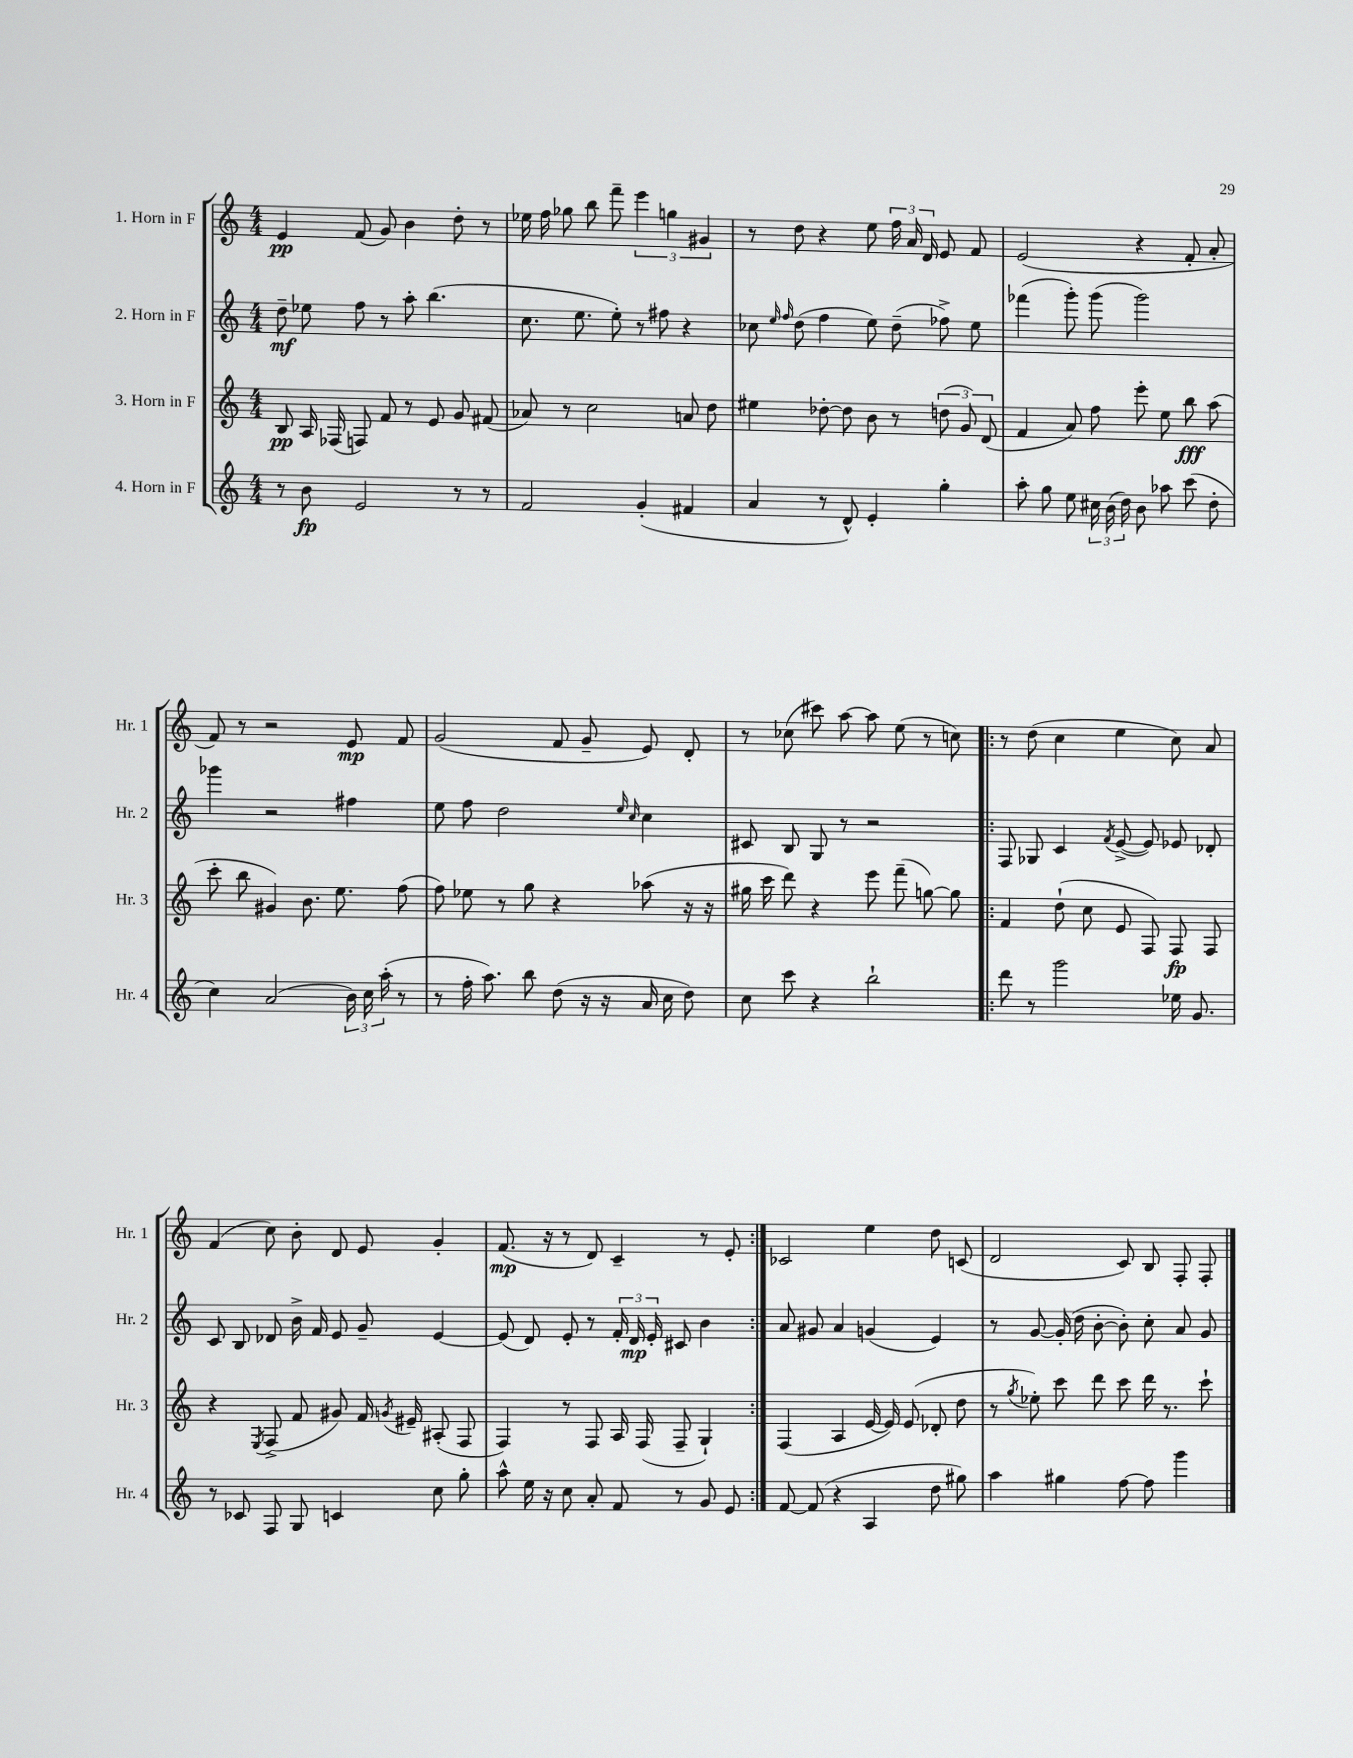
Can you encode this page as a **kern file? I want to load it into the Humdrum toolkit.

**kern	**kern	**kern	**kern
*staff4	*staff3	*staff2	*staff1
*clefG2	*clefG2	*clefG2	*clefG2
*k[]	*k[]	*k[]	*k[]
*M4/4	*M4/4	*M4/4	*M4/4
8r	8B	8dd~	4e
8b	16A	8ee-	.
.	(16F-	.	.
2e	8F)	8ff	(8f
.	8f	8r	8g)
.	8r	8aa'	4b
.	8e	(4.bb	.
8r	8g	.	8dd'
8r	(8f#	.	8r
=	=	=	=
2f	8a-)	8.cc	16ee-
.	.	.	16ff
.	8r	.	8gg-
.	.	8.ee	.
.	2cc	.	8bb
.	.	8ee')	8fff~
(4g'	.	8r	6eee
.	.	8ff#	.
.	.	.	6gg
4f#	8a	4r	.
.	.	.	6g#
.	8dd	.	.
=	=	=	=
4a	4ee#	8cc-	8r
.	.	16qqee	.
.	.	16qqff	.
.	.	(8dd	8dd
8r	[8dd-'	4ff	4r
8d^^)	8dd-]	.	.
4e'	8b	8ee)	8ee
.	8r	(8dd~	24ff
.	.	.	24a
.	.	.	24d
4gg'	(12dd	8ff-^)	8e
.	12g)	.	.
.	.	8ee	8f
.	(12d	.	.
=	=	=	=
8aa'	4f	(4fff-	(2e
8gg	.	.	.
8ee	8a)	8ggg')	.
24cc#	8ff	(8ggg	.
(24b	.	.	.
24dd)	.	.	.
8b	8eee'	2ggg)	4r
8aa-	8ee	.	.
(8ccc	8bb	.	8f'
8dd'	(8aa	.	8a'
=	=	=	=
4cc)	8ccc'	4ggg-	8f)
.	8bb	.	8r
(2a	4g#)	2r	2r
.	8.b	.	.
.	8.ee	.	.
24b)	.	4ff#	8e
24cc	.	.	.
(24aa'	.	.	.
8r	(8ff	.	8f
=	=	=	=
8r	8ff)	8ee	(2g
16ff'	8ee-	8ff	.
8.aa)	.	.	.
.	8r	2dd	.
8bb	8gg	.	.
(8dd	4r	.	8f
16r	.	.	8g~
16r	.	.	.
.	.	16qqee	.
.	.	16qqcc	.
16a	(8aa-	4cc	8e)
16cc	.	.	.
8dd)	16r	.	8d'
.	16r	.	.
=	=	=	=
8cc	16gg#	8c#	8r
.	16ccc	.	.
8ccc	8ddd)	8B	(8cc-
4r	4r	8G	8ccc#)
.	.	8r	[8aa
2bb`	8eee	2r	8aa]
.	(8fff~	.	(8ee
.	[8gg)	.	8r
.	8gg]	.	8cc)
=!|:	=!|:	=!|:	=!|:
8ddd	4f	8F	8r
8r	.	8G-	(8dd
2ggg	(8dd`	4c	4cc
.	8cc	.	.
.	.	8qf	.
.	8e	([8e^	4ee
.	8F)	8e])	.
16ee-	8F	8e-	8cc)
8.g	.	.	.
.	8F	8d-'	8a
=	=	=	=
8r	4r	8c	(4f
8c-	.	8B	.
.	8qE	.	.
8F	(8F^	8d-	8cc)
8G	8f	16b^	8b'
.	.	16f	.
4c	8g#)	8e	8d
.	16f	8g~	8e
.	8qg	.	.
.	16e#~	.	.
8cc	(8A#'	[4e	4g'
8gg'	8F	.	.
=	=	=	=
8aa^^	4F)	(8e]	(8.f
16ee	.	8d)	.
16r	.	.	16r
8cc	8r	8e'	8r
8a'	8F	8r	8d)
8f	16A	24f'	4c~
.	.	24d	.
.	(16F	.	.
.	.	24e'	.
8r	8F~	8c#	.
8g	4G`)	4b	8r
8e	.	.	8e'
=:|!	=:|!	=:|!	=:|!
[8f	(4F	8a	2c-
(8f]	.	8g#	.
4r	4A	4a	.
4A	[16e	(4g	4ee
.	16e])	.	.
.	(8e	.	.
8dd	8d-'	4e)	8dd
8gg#)	8dd	.	(8c
=	=	=	=
4aa	8r	8r	2d
.	8qgg	.	.
.	8ee-')	[8g	.
4gg#	8ccc	(16g']	.
.	.	16dd	.
.	8ddd	[8b'	.
[8ff	8ccc	8b'])	8c)
8ff]	16ddd	8cc'	8B
.	8.r	.	.
4ggg	.	8a	8F'
.	8ccc`	8g	8F'
==	==	==	==
*-	*-	*-	*-
